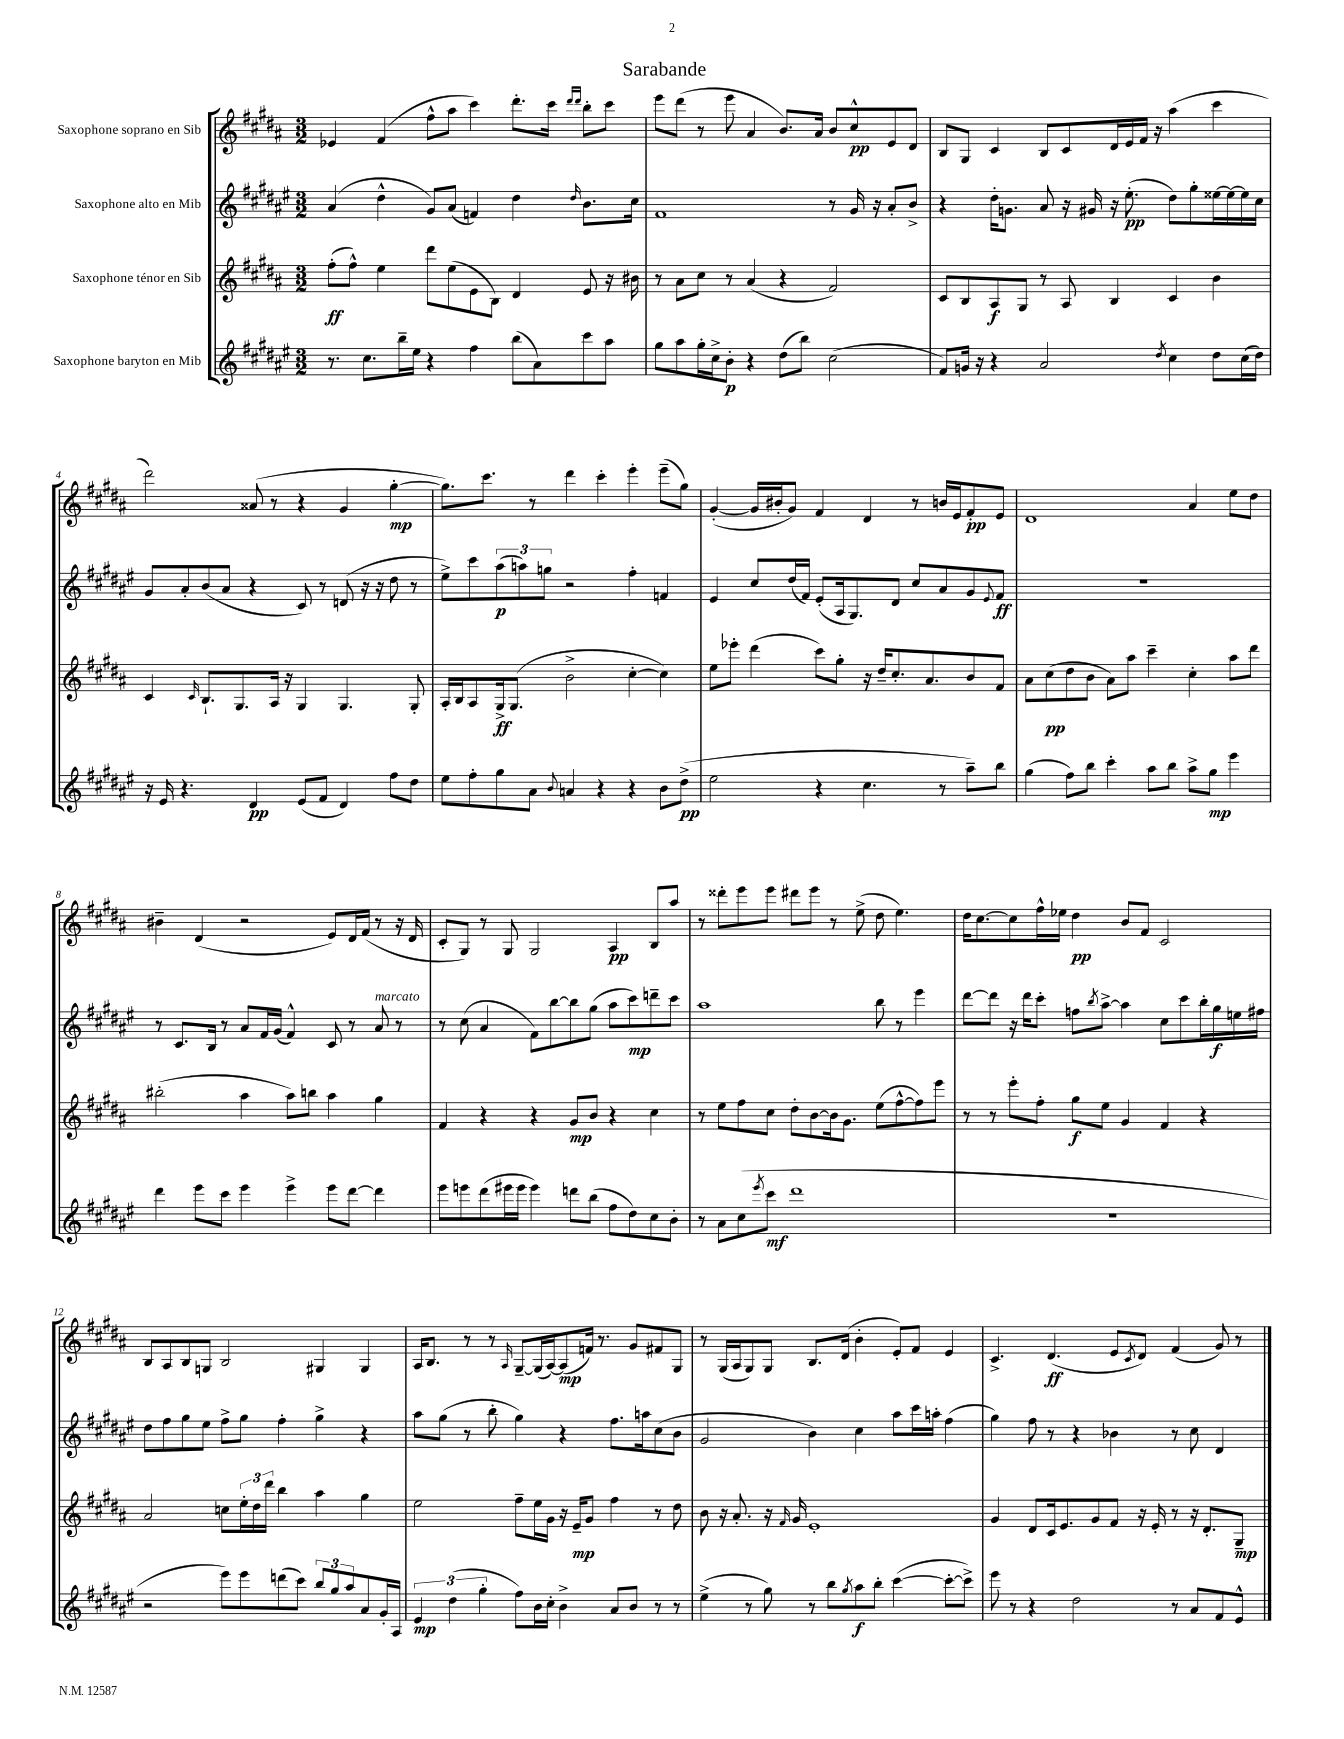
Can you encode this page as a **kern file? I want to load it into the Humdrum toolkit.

**kern	**dynam	**kern	**dynam	**kern	**dynam	**kern	**dynam
*part4	*part4	*part3	*part3	*part2	*part2	*part1	*part1
*staff4	*staff4	*staff3	*staff3	*staff2	*staff2	*staff1	*staff1
*I"Saxophone baryton en Mib	*	*I"Saxophone ténor en Sib	*	*I"Saxophone alto en Mib	*	*I"Saxophone soprano en Sib	*
*clefG2	*	*clefG2	*	*clefG2	*	*clefG2	*
*k[f#c#g#d#a#e#]	*	*k[f#c#g#d#a#]	*	*k[f#c#g#d#a#e#]	*	*k[f#c#g#d#a#]	*
*M3/2	*	*M3/2	*	*M3/2	*	*M3/2	*
=1	=1	=1	=1	=1	=1	=1	=1
8.r	.	(8ff#'\L	ff	(4a#/	.	4e-X/	.
.	.	8ff#^^\J)	.	.	.	.	.
8.cc#\L	.	.	.	.	.	.	.
.	.	4ee\	.	4dd#^^\	.	(4f#/	.
16bb~\L	.	.	.	.	.	.	.
16ee#\JJ	.	.	.	.	.	.	.
4r	.	8ddd#\L	.	8g#/L)	.	8ff#^^\L	.
.	.	(8ee\	.	(8a#/J	.	8aa#\J	.
4ff#\	.	8e\	.	4fn/)	.	4ccc#\)	.
.	.	8B\J)	.	.	.	.	.
(8bb\L	.	4d#/	.	4dd#\	.	8.ddd#'\L	.
8a#\)	.	.	.	.	.	.	.
.	.	.	.	.	.	16ccc#\Jk	.
.	.	.	.	.	.	16qqddd#/LL	.
.	.	.	.	16qqdd#/	.	16qqddd#/JJ	.
8ccc#\	.	8e/	.	8.b\L	.	8bb'\L	.
8aa#\J	.	16r	.	.	.	8ccc#\J	.
.	.	16b#X\	.	16cc#\Jk	.	.	.
=2	=2	=2	=2	=2	=2	=2	=2
8gg#\L	.	8r	.	1f#	.	8eee\L	.
8aa#\	.	8a#\L	.	.	.	(8ddd#\J	.
16gg#'\L	.	8cc#\J	.	.	.	8r	.
16cc#^\J	.	.	.	.	.	.	.
8b'\J	p	8r	.	.	.	8eee\	.
4r	.	(4a#/	.	.	.	4a#/	.
(8dd#\L	.	4r	.	.	.	8.b/L)	.
8bb\J)	.	.	.	.	.	.	.
.	.	.	.	.	.	16a#/Jk	.
(2cc#\	.	2f#/)	.	8r	.	8b/L	.
.	.	.	.	16g#/	.	8cc#^^/	pp
.	.	.	.	16r	.	.	.
.	.	.	.	8a#'/L	.	8e/	.
.	.	.	.	8b^/J	.	8d#/J	.
=3	=3	=3	=3	=3	=3	=3	=3
8f#/L)	.	8c#/L	.	4r	.	8B/L	.
16gn/Jk	.	8B/	.	.	.	8G#/J	.
16r	.	.	.	.	.	.	.
4r	.	8A#/	f	16dd#'\KL	.	4c#/	.
.	.	.	.	8.gn\J	.	.	.
.	.	8G#/J	.	.	.	.	.
2a#/	.	8r	.	8a#/	.	8B/L	.
.	.	8A#/	.	16r	.	8c#/	.
.	.	.	.	16g#X/	.	.	.
.	.	4B/	.	16r	.	16d#/L	.
.	.	.	.	(8.ee#'\	pp	16e/	.
.	.	.	.	.	.	16f#/JJ	.
.	.	.	.	.	.	16r	.
8qdd#/	.	.	.	.	.	.	.
4cc#\	.	4c#/	.	8dd#\L)	.	(4aa#\	.
.	.	.	.	8gg#'\	.	.	.
8dd#\L	.	4b\	.	[16ee##X\L	.	4ccc#\	.
.	.	.	.	16ee##\_	.	.	.
(16cc#\L	.	.	.	16ee##\]	.	.	.
16dd#\JJ)	.	.	.	16cc#\JJ	.	.	.
!!LO:LB:g=z
=4	=4	=4	=4	=4	=4	=4	=4
16r	.	4c#/	.	8g#/L	.	2ddd#\)	.
16e#/	.	.	.	.	.	.	.
4.r	.	.	.	8a#'/	.	.	.
.	.	16qqc#/	.	.	.	.	.
.	.	8.B`/L	.	(8b/	.	.	.
.	.	.	.	8a#/J	.	.	.
.	.	8.G#/	.	.	.	.	.
4d#/	pp	.	.	4r	.	(8a##X/	.
.	.	16A#/Jk	.	.	.	8r	.
.	.	16r	.	.	.	.	.
(8e#/L	.	4G#/	.	8c#/)	.	4r	.
8f#/J	.	.	.	8r	.	.	.
4d#/)	.	4.G#/	.	(8dn/	.	4g#/	.
.	.	.	.	16r	.	.	.
.	.	.	.	16r	.	.	.
8ff#\L	.	.	.	8dd#\	.	[4gg#'\	mp
8dd#\J	.	8G#'/	.	8r	.	.	.
=5	=5	=5	=5	=5	=5	=5	=5
8ee#\L	.	16A#'/LL	.	8ee#^\L)	.	8.gg#\L])	.
.	.	16B/J	.	.	.	.	.
8ff#'\	.	8A#/	.	8ccc#\	.	.	.
.	.	.	.	.	.	8.ccc#\J	.
8gg#\	.	16G#^/k	ff	(12aa#\	p	.	.
.	.	(8.G#/J	.	.	.	.	.
.	.	.	.	12aan\)	.	.	.
8a#\J	.	.	.	.	.	8r	.
.	.	.	.	12ggn\J	.	.	.
8qqb/	.	.	.	.	.	.	.
4an/	.	2b^\	.	2r	.	4ddd#\	.
4r	.	.	.	.	.	4ccc#'\	.
4r	.	[4cc#'\	.	4ff#'\	.	4eee'\	.
8b\L	.	4cc#\])	.	4fn/	.	(8eee~\L	.
(8dd#^\J	pp	.	.	.	.	8gg#\J)	.
=6	=6	=6	=6	=6	=6	=6	=6
2ee#\	.	8ee\L	.	4e#/	.	([4g#'/	.
.	.	8eee-X'\J	.	.	.	.	.
.	.	(4ddd#\	.	8cc#/L	.	16g#/LL]	.
.	.	.	.	.	.	16b#X'/J	.
.	.	.	.	(16dd#/L	.	8g#/J)	.
.	.	.	.	16f#/JJ)	.	.	.
4r	.	8ccc#\L)	.	(8e#'/L	.	4f#/	.
.	.	8gg#'\J	.	16A#/k	.	.	.
.	.	.	.	8.G#/)	.	.	.
4.cc#\	.	16r	.	.	.	4d#/	.
.	.	16dd#~/KL	.	.	.	.	.
.	.	8.cc#'/	.	8d#/J	.	.	.
.	.	.	.	8cc#/L	.	8r	.
.	.	8.a#/	.	.	.	.	.
8r	.	.	.	8a#/	.	16bn/LL	.
.	.	.	.	.	.	16e/J	.
8aa#~\L)	.	8b/	.	8g#/	.	8f#'/	pp
.	.	.	.	8qqe#/	.	.	.
8bb\J	.	8f#/J	.	8f#/J	ff	8e/J	.
=7	=7	=7	=7	=7	=7	=7	=7
(4gg#\	.	8a#\L	.	1.r	.	1d#	.
.	.	(8cc#\	pp	.	.	.	.
8ff#\L)	.	8dd#\	.	.	.	.	.
8bb\J	.	8b\J	.	.	.	.	.
4ccc#'\	.	8a#\L)	.	.	.	.	.
.	.	8aa#\J	.	.	.	.	.
8aa#\L	.	4ccc#~\	.	.	.	.	.
8bb\J	.	.	.	.	.	.	.
8aa#^\L	.	4cc#'\	.	.	.	4a#/	.
8gg#\J	mp	.	.	.	.	.	.
4eee#\	.	8aa#\L	.	.	.	8ee\L	.
.	.	8ddd#\J	.	.	.	8dd#\J	.
!!LO:LB:g=z
=8	=8	=8	=8	=8	=8	=8	=8
4ddd#\	.	(2bb#X'\	.	8r	.	4b#X~\	.
.	.	.	.	8.c#/L	.	.	.
8eee#\L	.	.	.	.	.	(4d#/	.
.	.	.	.	16B/Jk	.	.	.
8ccc#\J	.	.	.	8r	.	.	.
4eee#\	.	4aa#\	.	8a#/L	.	2r	.
.	.	.	.	16f#/L	.	.	.
.	.	.	.	(16g#/JJ	.	.	.
4eee#^\	.	8aa#\L)	.	4f#^^/)	.	.	.
.	.	8bbn\J	.	.	.	.	.
8eee#\L	.	4aa#\	.	8c#/	.	8e/L)	.
[8ddd#\J	.	.	.	8r	.	16d#/L	.
.	.	.	.	.	.	(16f#/JJ	.
!	!	!	!	!LO:TX:a:i:t=marcato	!	!	!
4ddd#\]	.	4gg#\	.	8a#/	.	8r	.
.	.	.	.	8r	.	16r	.
.	.	.	.	.	.	16d#/	.
=9	=9	=9	=9	=9	=9	=9	=9
8eee#\L	.	4f#/	.	8r	.	8c#'/L	.
8eeen\	.	.	.	(8cc#\	.	8G#/J)	.
(8ddd#\	.	4r	.	4a#/	.	8r	.
16eee#X\L	.	.	.	.	.	8G#/	.
16eee#\JJ	.	.	.	.	.	.	.
4eee#\)	.	4r	.	8f#\L)	.	2G#/	.
.	.	.	.	[8bb\	.	.	.
8dddn\L	.	8g#/L	mp	8bb\]	.	.	.
(8bb\J	.	8b/J	.	(8gg#\J	.	.	.
8ff#\L	.	4r	.	8aa#\L	.	4A#/	pp
8dd#\)	.	.	.	8ccc#\)	mp	.	.
8cc#\	.	4cc#\	.	8dddn~\	.	8B/L	.
8b'\J	.	.	.	8ccc#\J	.	8aa#/J	.
=10	=10	=10	=10	=10	=10	=10	=10
8r	.	8r	.	1aa#	.	8r	.
8a#\L	.	8ee\L	.	.	.	8ddd##X'\L	.
(8cc#\	.	8ff#\	.	.	.	8eee\	.
8qeee#/	.	.	.	.	.	.	.
8ccc#\J	mf	8cc#\J	.	.	.	8eee\J	.
1ddd#	.	8dd#'\L	.	.	.	8ddd#X\L	.
.	.	[8b\	.	.	.	8eee\J	.
.	.	16b\k]	.	.	.	8r	.
.	.	8.g#\J	.	.	.	.	.
.	.	.	.	.	.	(8ee^\	.
.	.	(8ee\L	.	8bb\	.	8dd#\	.
.	.	[8ff#^^\	.	8r	.	4.ee\)	.
.	.	8ff#\])	.	4eee#\	.	.	.
.	.	8eee\J	.	.	.	.	.
=11	=11	=11	=11	=11	=11	=11	=11
1.r	.	8r	.	[8ddd#\L	.	16dd#\KL	.
.	.	.	.	.	.	[8.cc#\	.
.	.	8r	.	8ddd#\J]	.	.	.
.	.	8eee'\L	.	16r	.	8cc#\]	.
.	.	.	.	16ddd#\KL	.	.	.
.	.	8ff#'\J	.	8ccc#'\J	.	16ff#^^\L	.
.	.	.	.	.	.	16ee-X\JJ	.
.	.	8gg#\L	f	8ffn\L	.	4dd#\	pp
.	.	.	.	8qbb/	.	.	.
.	.	8ee\J	.	[8aa#^\J	.	.	.
.	.	4g#/	.	4aa#\]	.	8b/L	.
.	.	.	.	.	.	8f#/J	.
.	.	4f#/	.	8cc#\L	.	2c#/	.
.	.	.	.	8ccc#\	.	.	.
.	.	4r	.	16bb'\L	.	.	.
.	.	.	.	16gg#\	f	.	.
.	.	.	.	16een\	.	.	.
.	.	.	.	16ff#X\JJ	.	.	.
!!LO:LB:g=z
=12	=12	=12	=12	=12	=12	=12	=12
2r	.	2a#/	.	8dd#\L	.	8B/L	.
.	.	.	.	8ff#\	.	8A#/	.
.	.	.	.	8gg#\	.	8B/	.
.	.	.	.	8ee#\J	.	8Gn/J	.
8eee#\L)	.	8ccn\L	.	8ff#^\L	.	2B/	.
8eee#\	.	24ee'\L	.	8gg#\J	.	.	.
.	.	24dd#\	.	.	.	.	.
.	.	24ddd#\JJ	.	.	.	.	.
(8dddn\	.	4bb\	.	4ff#'\	.	.	.
8ccc#\J)	.	.	.	.	.	.	.
12bb/L	.	4aa#\	.	4gg#^\	.	4G#X/	.
12gg#/	.	.	.	.	.	.	.
12aa#/	.	.	.	.	.	.	.
8a#/	.	4gg#\	.	4r	.	4G#/	.
16g#'/L	.	.	.	.	.	.	.
16A#/JJ	.	.	.	.	.	.	.
=13	=13	=13	=13	=13	=13	=13	=13
6e#/	mp	2ee\	.	8aa#\L	.	16A#/KL	.
.	.	.	.	.	.	8.B/J	.
.	.	.	.	(8gg#\J	.	.	.
(6dd#\	.	.	.	.	.	.	.
.	.	.	.	8r	.	8r	.
6gg#'\	.	.	.	.	.	.	.
.	.	.	.	8bb'\	.	8r	.
.	.	.	.	.	.	16qqA#/	.
8ff#\L)	.	8ff#~\L	.	4gg#\)	.	[8G#~/L	.
16b\L	.	16ee\L	.	.	.	(16G#/L]	.
16cc#'\JJ	.	16g#\JJ	.	.	.	[16A#/J)	.
4b^\	.	16r	.	4r	.	(8A#/]	mp
.	.	16e~/KL	mp	.	.	.	.
.	.	8g#/J	.	.	.	16fn/Jk)	.
.	.	.	.	.	.	8.r	.
8a#/L	.	4ff#\	.	8.ff#\L	.	.	.
8b/J	.	.	.	.	.	8g#/L	.
.	.	.	.	16aan\k	.	.	.
8r	.	8r	.	(8cc#\	.	8f#X/	.
8r	.	8dd#\	.	8b\J	.	8G#/J	.
=14	=14	=14	=14	=14	=14	=14	=14
(4ee#^\	.	8b\	.	2g#/	.	8r	.
.	.	16r	.	.	.	(16G#/LL	.
.	.	8.a#'/	.	.	.	16A#/J	.
8r	.	.	.	.	.	8G#/)	.
8gg#\)	.	16r	.	.	.	8G#/J	.
.	.	16qqf#/	.	.	.	.	.
.	.	16g#/	.	.	.	.	.
8r	.	1e'	.	4b\)	.	8.B/L	.
8bb\L	.	.	.	.	.	.	.
.	.	.	.	.	.	(16d#/Jk	.
8qgg#/	.	.	.	.	.	.	.
8aa#\	f	.	.	4cc#\	.	4b'\	.
8bb'\J	.	.	.	.	.	.	.
([4ccc#\	.	.	.	8aa#\L	.	8e'/L)	.
.	.	.	.	16ccc#\L	.	8f#/J	.
.	.	.	.	16aan'\JJ	.	.	.
8ccc#'\L_	.	.	.	(4ff#\	.	4e/	.
8ccc#^\J])	.	.	.	.	.	.	.
=15	=15	=15	=15	=15	=15	=15	=15
8eee#\	.	4g#/	.	4gg#\)	.	4.c#^/	.
8r	.	.	.	.	.	.	.
4r	.	8d#/L	.	8ff#\	.	.	.
.	.	16c#/k	.	8r	.	(4.d#/	ff
.	.	8.e/	.	.	.	.	.
2dd#\	.	.	.	4r	.	.	.
.	.	8g#/	.	.	.	.	.
.	.	8f#/J	.	4b-X\	.	8e/L	.
.	.	.	.	.	.	8qc#/	.
.	.	16r	.	.	.	8d#/J)	.
.	.	16e'/	.	.	.	.	.
8r	.	8r	.	8r	.	(4f#/	.
8a#/L	.	16r	.	8cc#\	.	.	.
.	.	8.d#'/L	.	.	.	.	.
8f#/	.	.	.	4d#/	.	8g#/)	.
8e#^^/J	.	8G#~/J	mp	.	.	8r	.
==	==	==	==	==	==	==	==
*-	*-	*-	*-	*-	*-	*-	*-
